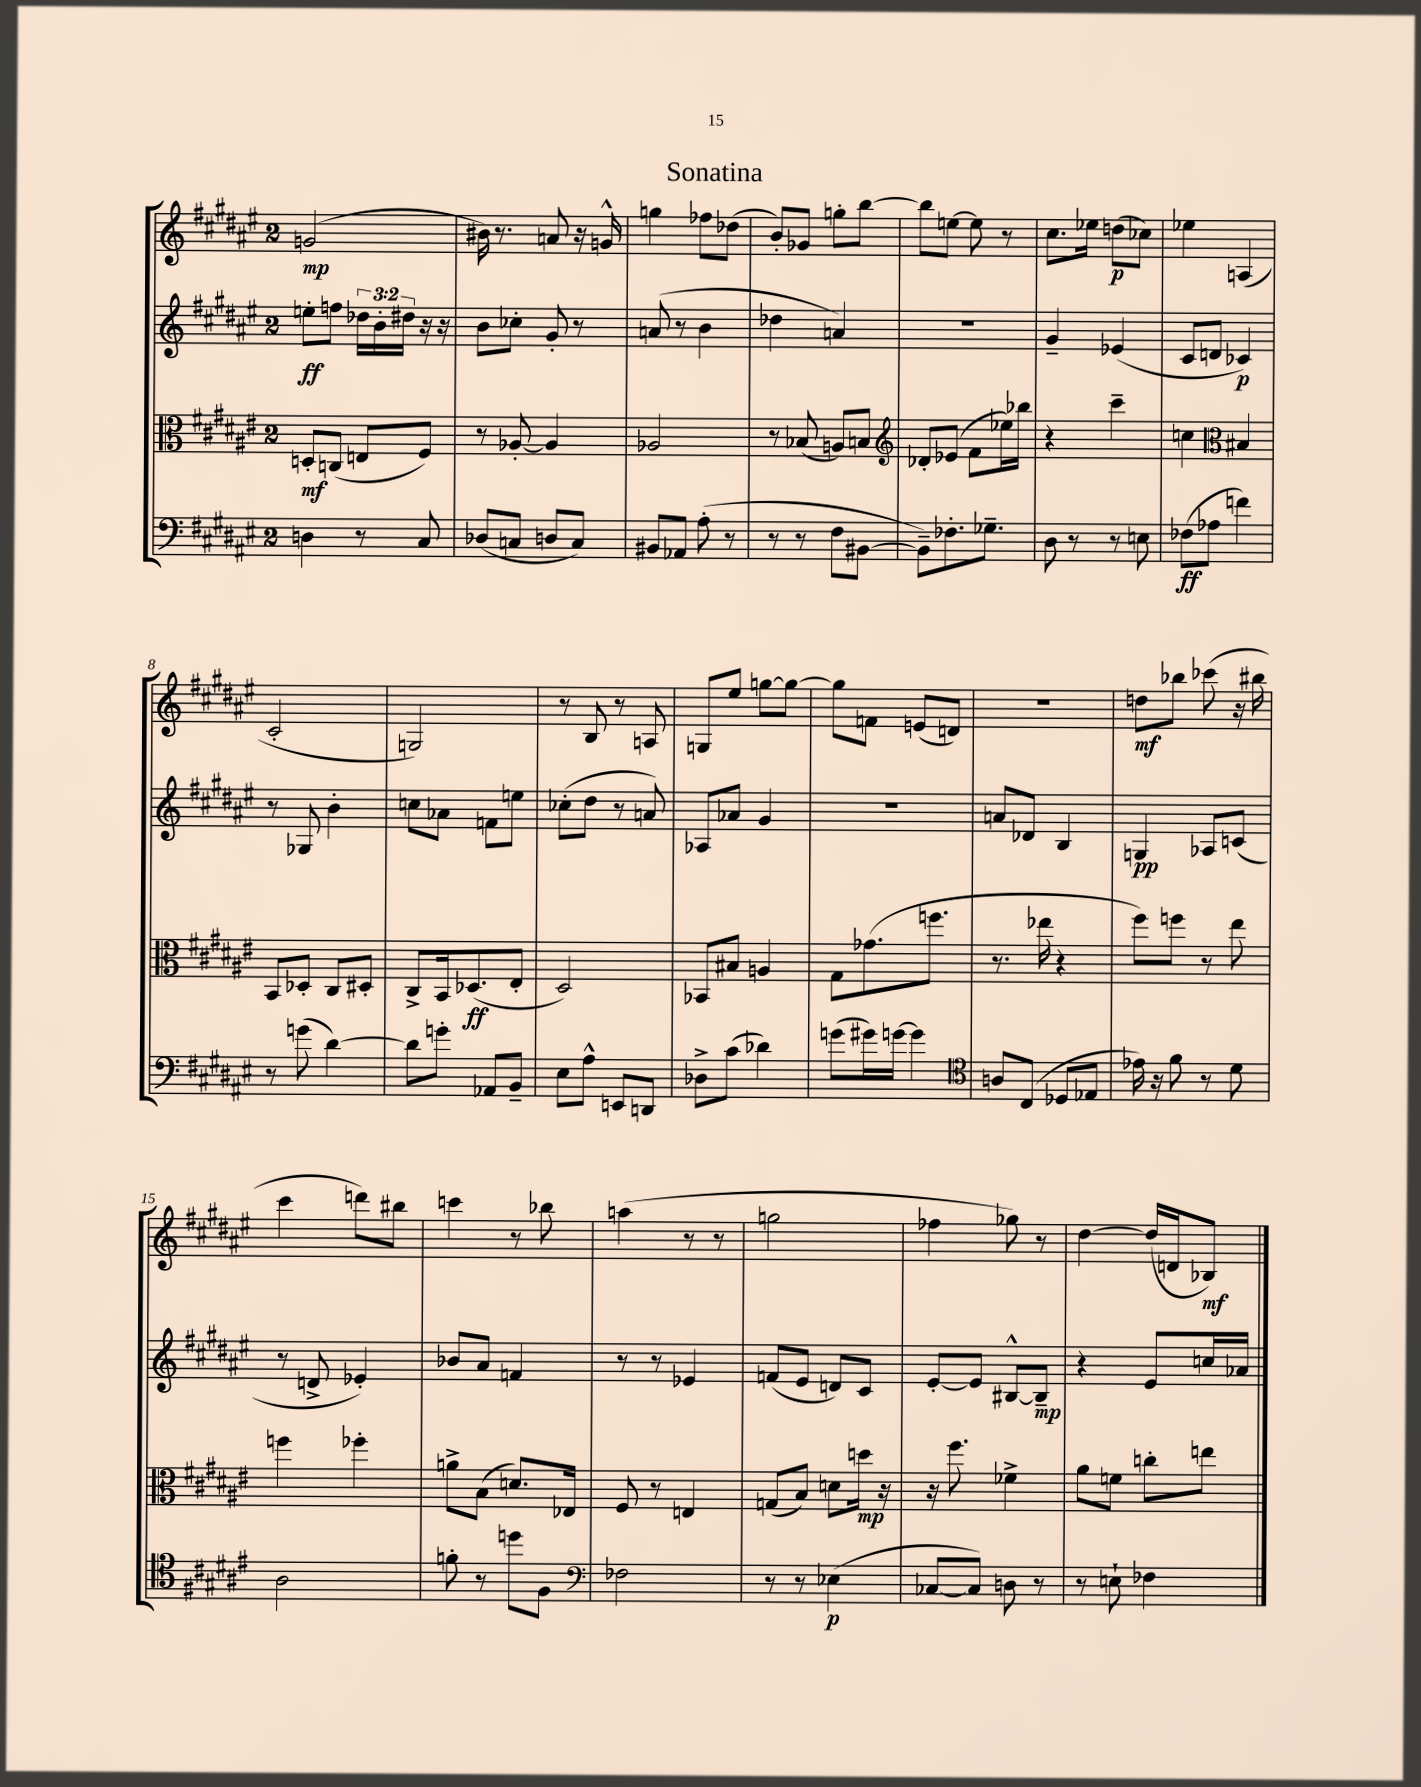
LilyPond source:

\header { title = "Sonatina" }
<<
\new StaffGroup <<
\new Staff = "s0" {
    \clef treble \key fis \major \once \override Staff.TimeSignature.style = #'single-digit \time 2/4
    g'2\mp( |
    bis'16) r8. a'8 r16 g'16-^ |
    g''4 fes''8 des''8( |
    b'8-.) ges'8 g''8-. b''8~ |
    b''8 e''8~ e''8 r8 |
    cis''8. ees''16 d''8\p( ces''8) |
    ees''4 a4( |
    cis'2-. |
    g2) |
    r8 b8 r8 a8 |
    g8 eis''8 g''8~ g''8~ |
    g''8 f'8 e'8( d'8) |
    r2 |
    d''8\mf bes''8 ces'''8( r16 bis''16 |
    cis'''4 d'''8) bis''8 |
    c'''4 r8 bes''8 |
    a''4( r8 r8 |
    g''2 |
    fes''4 ges''8) r8 |
    dis''4~ dis''16( d'16 bes8\mf) \bar "|." |
}
\new Staff = "s1" {
    \clef treble \key fis \major \once \override Staff.TimeSignature.style = #'single-digit \time 2/4 \override Staff.TupletNumber.text = #tuplet-number::calc-fraction-text
    e''8-.\ff f''8 \tuplet 3/2 { des''16 b'16-. dis''16 } r16 r16 |
    b'8 ces''8-. gis'8-. r8 |
    a'8( r8 b'4 |
    des''4 a'4) |
    R2 |
    gis'4-- ees'4( |
    cis'8 d'8 ces'4\p) |
    r8 ges8 b'4-. |
    c''8 aes'8 f'8 e''8 |
    ces''8-.( dis''8 r8 a'8) |
    aes8 aes'8 gis'4 |
    r2 |
    a'8 des'8 b4 |
    g4\pp aes8 c'8( |
    r8 d'8-> ees'4-.) |
    bes'8 ais'8 f'4 |
    r8 r8 ees'4 |
    f'8( eis'8 d'8) cis'8 |
    eis'8~-. eis'8 bis8~-^ bis8--\mp |
    r4 eis'8 c''16 aes'16 \bar "|." |
}
\new Staff = "s2" {
    \clef alto \key fis \major \once \override Staff.TimeSignature.style = #'single-digit \time 2/4
    d8-.\mf c8( e8 fis8) |
    r8 aes8~-. aes4 |
    aes2 |
    r8 bes8( a8) b8 |
    \clef treble des'8-. ees'8( fis'8 ees''16) bes''16 |
    r4 cis'''4-- |
    c''4 \clef alto bis4 |
    b,8 des8-. cis8 dis8-. |
    cis8-> b,16 des8.\ff( eis8-. |
    dis2) |
    bes,8 bis8 a4 |
    gis8 ges'8.( f''8. |
    r8. ees''16 r4 |
    fis''8) f''8 r8 eis''8 |
    f''4 fes''4-. |
    a'8-> b8( d'8.) ees16 |
    fis8 r8 e4 |
    g8( b8) d'8 d''16\mp r16 |
    r16 fis''8. fes'4-> |
    ais'8 f'8 c''8-. e''8 \bar "|." |
}
\new Staff = "s3" {
    \clef bass \key fis \major \once \override Staff.TimeSignature.style = #'single-digit \time 2/4
    d4 r8 cis8 |
    des8( c8 d8 c8) |
    bis,8 aes,8 ais8-.( r8 |
    r8 r8 fis8 bis,8~ |
    bis,8--) fes8.-. ges8.-- |
    dis8 r8 r8 e8 |
    fes8\ff( aes8 f'4) |
    r8 g'8( dis'4~) |
    dis'8 g'8-. aes,8 b,8-- |
    eis8 ais8-^ e,8 d,8 |
    des8-> cis'8( des'4) |
    g'8( gis'16) g'16~ g'4 |
    \clef tenor a8 cis8( des8 ees8 |
    ees'16) r16 fis'8 r8 dis'8 |
    ais2 |
    f'8-. r8 d''8 fis8 |
    \clef bass fes2 |
    r8 r8 ees4\p( |
    ces8~ ces8) d8 r8 |
    r8 e8-! fes4 \bar "|." |
}
>>
>>
